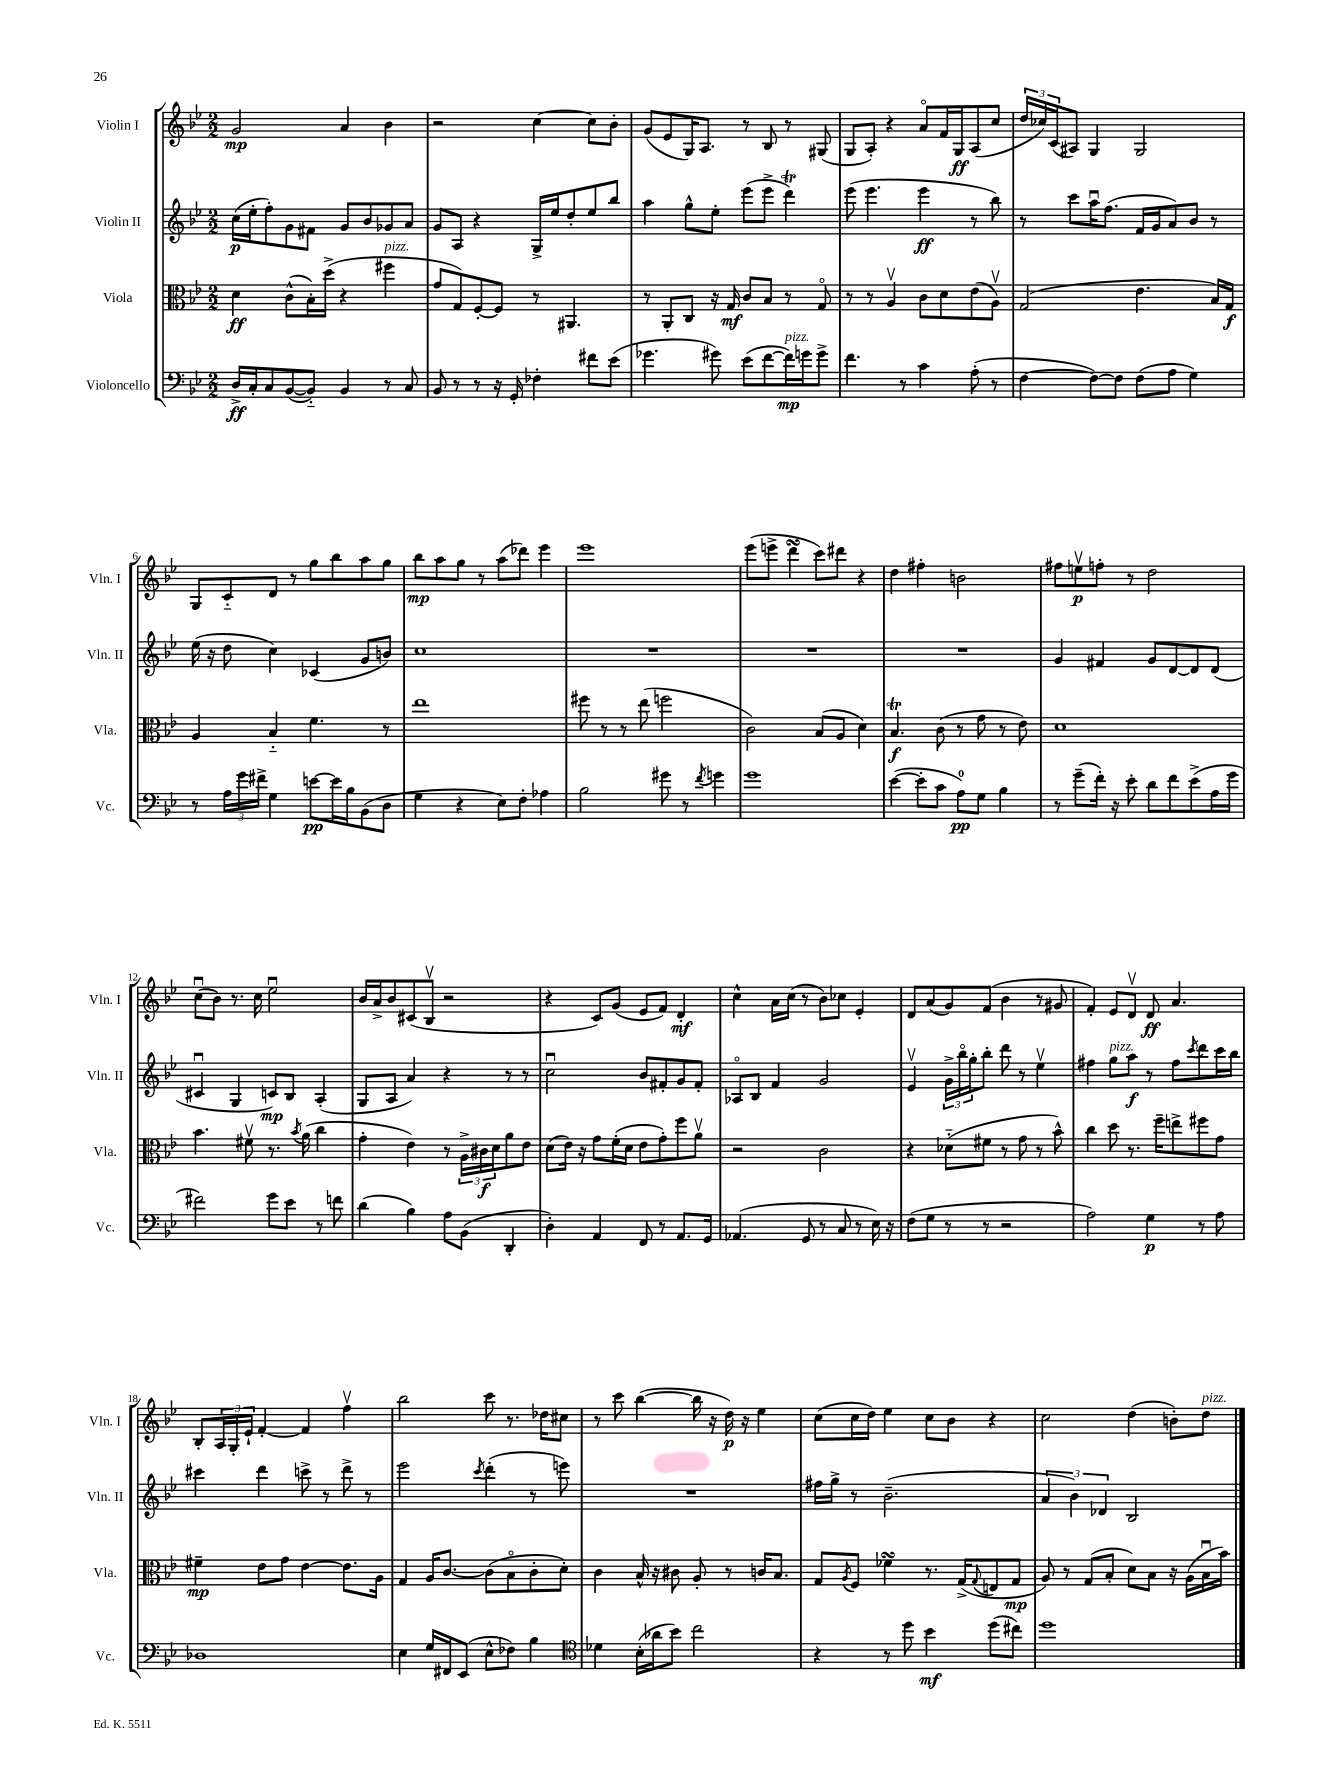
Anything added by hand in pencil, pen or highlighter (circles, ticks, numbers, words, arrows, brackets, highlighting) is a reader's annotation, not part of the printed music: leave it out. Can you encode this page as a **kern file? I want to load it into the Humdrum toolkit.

**kern	**dynam	**kern	**dynam	**kern	**dynam	**kern	**dynam
*part4	*part4	*part3	*part3	*part2	*part2	*part1	*part1
*staff4	*staff4	*staff3	*staff3	*staff2	*staff2	*staff1	*staff1
*I"Violoncello	*	*I"Viola	*	*I"Violin II	*	*I"Violin I	*
*I'Vc.	*	*I'Vla.	*	*I'Vln. II	*	*I'Vln. I	*
*clefF4	*	*clefC3	*	*clefG2	*	*clefG2	*
*k[b-e-]	*	*k[b-e-]	*	*k[b-e-]	*	*k[b-e-]	*
*M2/2	*	*M2/2	*	*M2/2	*	*M2/2	*
=1	=1	=1	=1	=1	=1	=1	=1
16D^/LL	ff	4d\	ff	(16cc\LL	p	2g/	mp
16C'/J	.	.	.	16ee-'\J	.	.	.
8C/	.	.	.	8ff'\)	.	.	.
([8BB-/	.	(8c^^\L	.	8g\	.	.	.
8BB-/J])	.	16B-'\L)	.	8f#X\J	.	.	.
.	.	(16dd^\JJ	.	.	.	.	.
4BB-/	.	4r	.	8g/L	.	4a/	.
.	.	.	.	8b-/	.	.	.
!	!	!LO:TX:a:i:t=pizz.	!	!	!	!	!
8r	.	4ff#X\	.	8g-X/	.	4b-\	.
8C/	.	.	.	8a/J	.	.	.
=2	=2	=2	=2	=2	=2	=2	=2
8BB-/	.	8g/L	.	8g/L	.	2r	.
8r	.	8G/)	.	8A/J	.	.	.
8r	.	[8F'/	.	4r	.	.	.
16r	.	8F/J]	.	.	.	.	.
16GG'/	.	.	.	.	.	.	.
4F-X'\	.	8r	.	16G^/LL	.	[4cc\	.
.	.	.	.	16ee-/J	.	.	.
.	.	4.AA#X/	.	8dd'/	.	.	.
8f#X\L	.	.	.	8ee-/	.	8cc\L]	.
(8e-\J	.	.	.	8bb-/J	.	8b-'\J	.
=3	=3	=3	=3	=3	=3	=3	=3
4.g-X\	.	8r	.	4aa\	.	(8g/L	.
.	.	8AA'/L	.	.	.	8e-/	.
.	.	8C/J	.	8gg^^\L	.	16G/K)	.
.	.	.	.	.	.	8.A/J	.
8g#X\)	.	16r	.	8ee-'\J	.	.	.
.	.	16G/	mf	.	.	.	.
(8e-\L	.	8c/L	.	(8eee-\L	.	8r	.
[8f\	.	8B-/J	.	8eee-^\J	.	8B-/	.
!LO:TX:a:i:t=pizz.	!	!	!	!	!	!	!
16f\L])	mp	8r	.	4dddt\)	.	8r	.
16gn\J	.	.	.	.	.	.	.
8g^\J	.	8G/	.	.	.	(8G#X/	.
=4	=4	=4	=4	=4	=4	=4	=4
4.f\	.	8r	.	(8eee-\	.	8G/L	.
.	.	8r	.	4.eee-\	.	8A'/J)	.
.	.	4Av/	.	.	.	4r	.
8r	.	.	.	.	.	.	.
4c\	.	8c\L	.	4eee-\	ff	8a/L	.
.	.	8d\	.	.	.	16f/L	.
.	.	.	.	.	.	16G/J	ff
(8A'\	.	(8e-\	.	8r	.	(8A/	.
8r	.	8Av\J)	.	8bb-\)	.	8cc/J	.
=5	=5	=5	=5	=5	=5	=5	=5
[4F\	.	(2G/	.	8r	.	24dd/LL	.
.	.	.	.	.	.	24cc-X/)	.
.	.	.	.	.	.	(24c/J	.
.	.	.	.	8ccc\L	.	8A#X/J)	.
8F\L_)	.	.	.	16aau\K	.	4G/	.
.	.	.	.	(8.ff\J	.	.	.
8F\J]	.	.	.	.	.	.	.
(8F\L	.	4.e-\	.	16f/LL	.	2G/	.
.	.	.	.	16g/J	.	.	.
8A\J	.	.	.	8a/)	.	.	.
4G\)	.	.	.	8b-/J	.	.	.
.	.	16B-/LL)	.	8r	.	.	.
.	.	16G/JJ	f	.	.	.	.
!!LO:LB:g=z
=6	=6	=6	=6	=6	=6	=6	=6
8r	.	4A/	.	(16ee-\	.	8G/L	.
.	.	.	.	16r	.	.	.
24A\LL	.	.	.	8dd\	.	8c/	.
24g\	.	.	.	.	.	.	.
24f#X^\JJ	.	.	.	.	.	.	.
4G\	.	4B-/	.	4cc\)	.	8d/J	.
.	.	.	.	.	.	8r	.
[8en\L	pp	4.f\	.	(4c-X/	.	8gg\L	.
16e\L]	.	.	.	.	.	8bb-\	.
16B-\J	.	.	.	.	.	.	.
(8BB-\	.	.	.	8g/L	.	8aa\	.
8D\J	.	8r	.	8bn/J)	.	8gg\J	.
=7	=7	=7	=7	=7	=7	=7	=7
4G\	.	1ee-	.	1cc	.	8bb-\L	mp
.	.	.	.	.	.	8aa\	.
4r	.	.	.	.	.	8gg\J	.
.	.	.	.	.	.	8r	.
8E-\L)	.	.	.	.	.	(8aa\L	.
8F'\J	.	.	.	.	.	8ddd-X\J)	.
4A-X\	.	.	.	.	.	4eee-\	.
=8	=8	=8	=8	=8	=8	=8	=8
2B-\	.	8ff#X\	.	1r	.	1eee-	.
.	.	8r	.	.	.	.	.
.	.	8r	.	.	.	.	.
.	.	(8ee-\	.	.	.	.	.
8g#X\	.	2ffn\	.	.	.	.	.
8r	.	.	.	.	.	.	.
8qf/	.	.	.	.	.	.	.
4gn\	.	.	.	.	.	.	.
=9	=9	=9	=9	=9	=9	=9	=9
1g	.	2c\)	.	1r	.	(8eee-\L	.
.	.	.	.	.	.	8eeen^\J	.
.	.	.	.	.	.	4dddsSsS\	.
.	.	(8B-/L	.	.	.	8ccc\L)	.
.	.	8A/J	.	.	.	8ddd#X\J	.
.	.	4d\)	.	.	.	4r	.
=10	=10	=10	=10	=10	=10	=10	=10
([4e-\	.	4.B-T/	f	1r	.	4dd\	.
8e-'\L]	.	.	.	.	.	4ff#X'\	.
8c\J	.	(8c\	.	.	.	.	.
8A\L)	pp	8r	.	.	.	2bn\	.
8G\J	.	8g\	.	.	.	.	.
4B-\	.	8r	.	.	.	.	.
.	.	8e-\)	.	.	.	.	.
=11	=11	=11	=11	=11	=11	=11	=11
8r	.	1d	.	4g/	.	8ff#X\L	.
(8g~\L	.	.	.	.	.	8eenv\	p
16f'\Jk)	.	.	.	4f#X/	.	8ffn'\J	.
16r	.	.	.	.	.	.	.
8e-'\	.	.	.	.	.	8r	.
8d\L	.	.	.	8g/L	.	2dd\	.
8f\	.	.	.	[8d/	.	.	.
(8e-^\	.	.	.	8d/]	.	.	.
16A\L	.	.	.	(8d/J	.	.	.
16g\JJ	.	.	.	.	.	.	.
!!LO:LB:g=z
=12	=12	=12	=12	=12	=12	=12	=12
2f#X\)	.	4.b-\	.	4c#Xu/	.	(8ccu\L	.
.	.	.	.	.	.	8b-\J)	.
.	.	.	.	4G/	.	8.r	.
.	.	8f#Xv\	.	.	.	.	.
.	.	.	.	.	.	16cc\	.
8g\L	.	8.r	.	8cn/L)	mp	2ee-u\	.
8e-\J	.	.	.	8B-/J	.	.	.
.	.	8qb-/	.	.	.	.	.
.	.	(16a\	.	.	.	.	.
8r	.	4cc\	.	(4A'/	.	.	.
8fn\	.	.	.	.	.	.	.
=13	=13	=13	=13	=13	=13	=13	=13
(4d\	.	4g'\	.	8G/L	.	16b-/LL	.
.	.	.	.	.	.	16a^/J	.
.	.	.	.	8A/J	.	8b-/	.
4B-\)	.	4e-\)	.	4a/)	.	(8c#X/	.
.	.	.	.	.	.	8B-v/J	.
8A\L	.	8r	.	4r	.	2r	.
(8BB-\J	.	24A^\LL	.	.	.	.	.
.	.	24c#X\	f	.	.	.	.
.	.	24d\J	.	.	.	.	.
4DD'/	.	8a\	.	8r	.	.	.
.	.	8e-\J	.	8r	.	.	.
=14	=14	=14	=14	=14	=14	=14	=14
4D'\)	.	(8d\L	.	2ccu\	.	4r	.
.	.	16e-\Jk)	.	.	.	.	.
.	.	16r	.	.	.	.	.
4AA/	.	8g\L	.	.	.	8c/L)	.
.	.	(16f'\L	.	.	.	(8g/J	.
.	.	16d\JJ	.	.	.	.	.
8FF/	.	8e-\L	.	8b-/L	.	8e-/L	.
8r	.	8g'\)	.	8f#X'/	.	8f/J)	.
8.AA/L	.	8ff\	.	8g/	.	4d'/	mf
.	.	8av\J	.	8f#'/J	.	.	.
16GG/Jk	.	.	.	.	.	.	.
=15	=15	=15	=15	=15	=15	=15	=15
(4.AA-X/	.	2r	.	8A-X/L	.	4cc^^\	.
.	.	.	.	8B-/J	.	.	.
.	.	.	.	4f/	.	16a\LL	.
.	.	.	.	.	.	(16cc\JJ	.
8GG/	.	.	.	.	.	8r	.
8r	.	2c\	.	2g/	.	8b-\L)	.
8C/	.	.	.	.	.	8cc-X\J	.
8r	.	.	.	.	.	4e-'/	.
16E-\)	.	.	.	.	.	.	.
16r	.	.	.	.	.	.	.
=16	=16	=16	=16	=16	=16	=16	=16
(8F\L	.	4r	.	4e-v/	.	8d/L	.
8G\J	.	.	.	.	.	(8a/	.
8r	.	(8d-X\L	.	24g^\LL	.	8g/)	.
.	.	.	.	24bb-\	.	.	.
.	.	.	.	24gg'\J	.	.	.
8r	.	8f#X\J	.	8bb-'\J	.	(8f/J	.
2r	.	8r	.	8ddd\	.	4b-\	.
.	.	8g\	.	8r	.	.	.
.	.	8r	.	4ee-v\	.	8r	.
.	.	8b-^^\)	.	.	.	8g#X/	.
=17	=17	=17	=17	=17	=17	=17	=17
2A\)	.	4cc\	.	4ff#X\	.	4f'/)	.
!	!	!	!	!LO:TX:a:i:t=pizz.	!	!	!
.	.	8dd\	.	8gg\L	.	8e-/L	.
.	.	8.r	.	8aa\J	f	8dv/J	.
4G\	p	.	.	8r	.	8d/	ff
.	.	16ff~\KL	.	.	.	.	.
.	.	8een^\	.	8ff#\L	.	4.a/	.
.	.	.	.	8qccc/	.	.	.
8r	.	8ff#X\	.	8ddd\	.	.	.
8A\	.	8g\J	.	16ccc\L	.	.	.
.	.	.	.	16bb-\JJ	.	.	.
!!LO:LB:g=z
=18	=18	=18	=18	=18	=18	=18	=18
1D-X	.	4f#X~\	mp	4ccc#X\	.	8B-'/L	.
.	.	.	.	.	.	24A/L	.
.	.	.	.	.	.	24G'/	.
.	.	.	.	.	.	24e-`/JJ	.
.	.	8e-\L	.	4ddd\	.	[4f'/	.
.	.	8g\J	.	.	.	.	.
.	.	[4e-\	.	8cccn^\	.	4f/]	.
.	.	.	.	8r	.	.	.
.	.	8.e-\L]	.	8ddd^\	.	4ffv\	.
.	.	.	.	8r	.	.	.
.	.	16A\Jk	.	.	.	.	.
=19	=19	=19	=19	=19	=19	=19	=19
4E-\	.	4G/	.	2eee-\	.	2bb-\	.
16G/LL	.	16A/KL	.	.	.	.	.
16FF#X/J	.	[8.c/J	.	.	.	.	.
(8EE-/J	.	.	.	.	.	.	.
.	.	.	.	8qccc/	.	.	.
8E-^^\L	.	(8c\L]	.	(4ddd'\	.	8ccc\	.
8F-X\J)	.	8B-\	.	.	.	8.r	.
4B-\	.	8c'\	.	8r	.	.	.
.	.	.	.	.	.	16dd-X\KL	.
.	.	8d'\J)	.	8eeen\)	.	8cc#X\J	.
=20	=20	=20	=20	=20	=20	=20	=20
*clefC4	*	*	*	*	*	*	*
4d-X\	.	4c\	.	1r	.	8r	.
.	.	.	.	.	.	8ccc\	.
(16B-'\LL	.	16B-^^/	.	.	.	([4bb-\	.
16a-X\J	.	16r	.	.	.	.	.
8b-\J)	.	8c#X\	.	.	.	.	.
2cc\	.	8A'/	.	.	.	16bb-\]	.
.	.	.	.	.	.	16r	.
.	.	8r	.	.	.	16dd\)	p
.	.	.	.	.	.	16r	.
.	.	16cn/KL	.	.	.	4ee-\	.
.	.	8.B-/J	.	.	.	.	.
=21	=21	=21	=21	=21	=21	=21	=21
4r	.	8G/L	.	16ff#X\LL	.	(8cc\L	.
.	.	.	.	16gg^\JJ	.	.	.
.	.	8qA/	.	.	.	.	.
.	.	8F/J	.	8r	.	16cc\L	.
.	.	.	.	.	.	16dd\JJ)	.
8r	.	4f-XsSSs\	.	(2.b-~\	.	4ee-\	.
8dd\	.	.	.	.	.	.	.
4b-\	mf	8.r	.	.	.	8cc\L	.
.	.	.	.	.	.	8b-\J	.
.	.	(16G^/KL	.	.	.	.	.
.	.	8qqG/	.	.	.	.	.
(8dd\L	.	8En/	.	.	.	4r	.
8cc#X\J)	.	8G/J	mp	.	.	.	.
=22	=22	=22	=22	=22	=22	=22	=22
1dd	.	8A/)	.	6a/	.	2cc\	.
.	.	8r	.	.	.	.	.
.	.	.	.	6b-\)	.	.	.
.	.	(8G/L	.	.	.	.	.
.	.	.	.	6d-X/	.	.	.
.	.	8B-'/J	.	.	.	.	.
.	.	8d\L)	.	2B-/	.	(4dd\	.
.	.	8B-\J	.	.	.	.	.
.	.	16r	.	.	.	8bn'\L)	.
.	.	(16A\LL	.	.	.	.	.
!	!	!	!	!	!	!LO:TX:a:i:t=pizz.	!
.	.	16B-u\	.	.	.	8dd\J	.
.	.	16b-\JJ)	.	.	.	.	.
==	==	==	==	==	==	==	==
*-	*-	*-	*-	*-	*-	*-	*-
